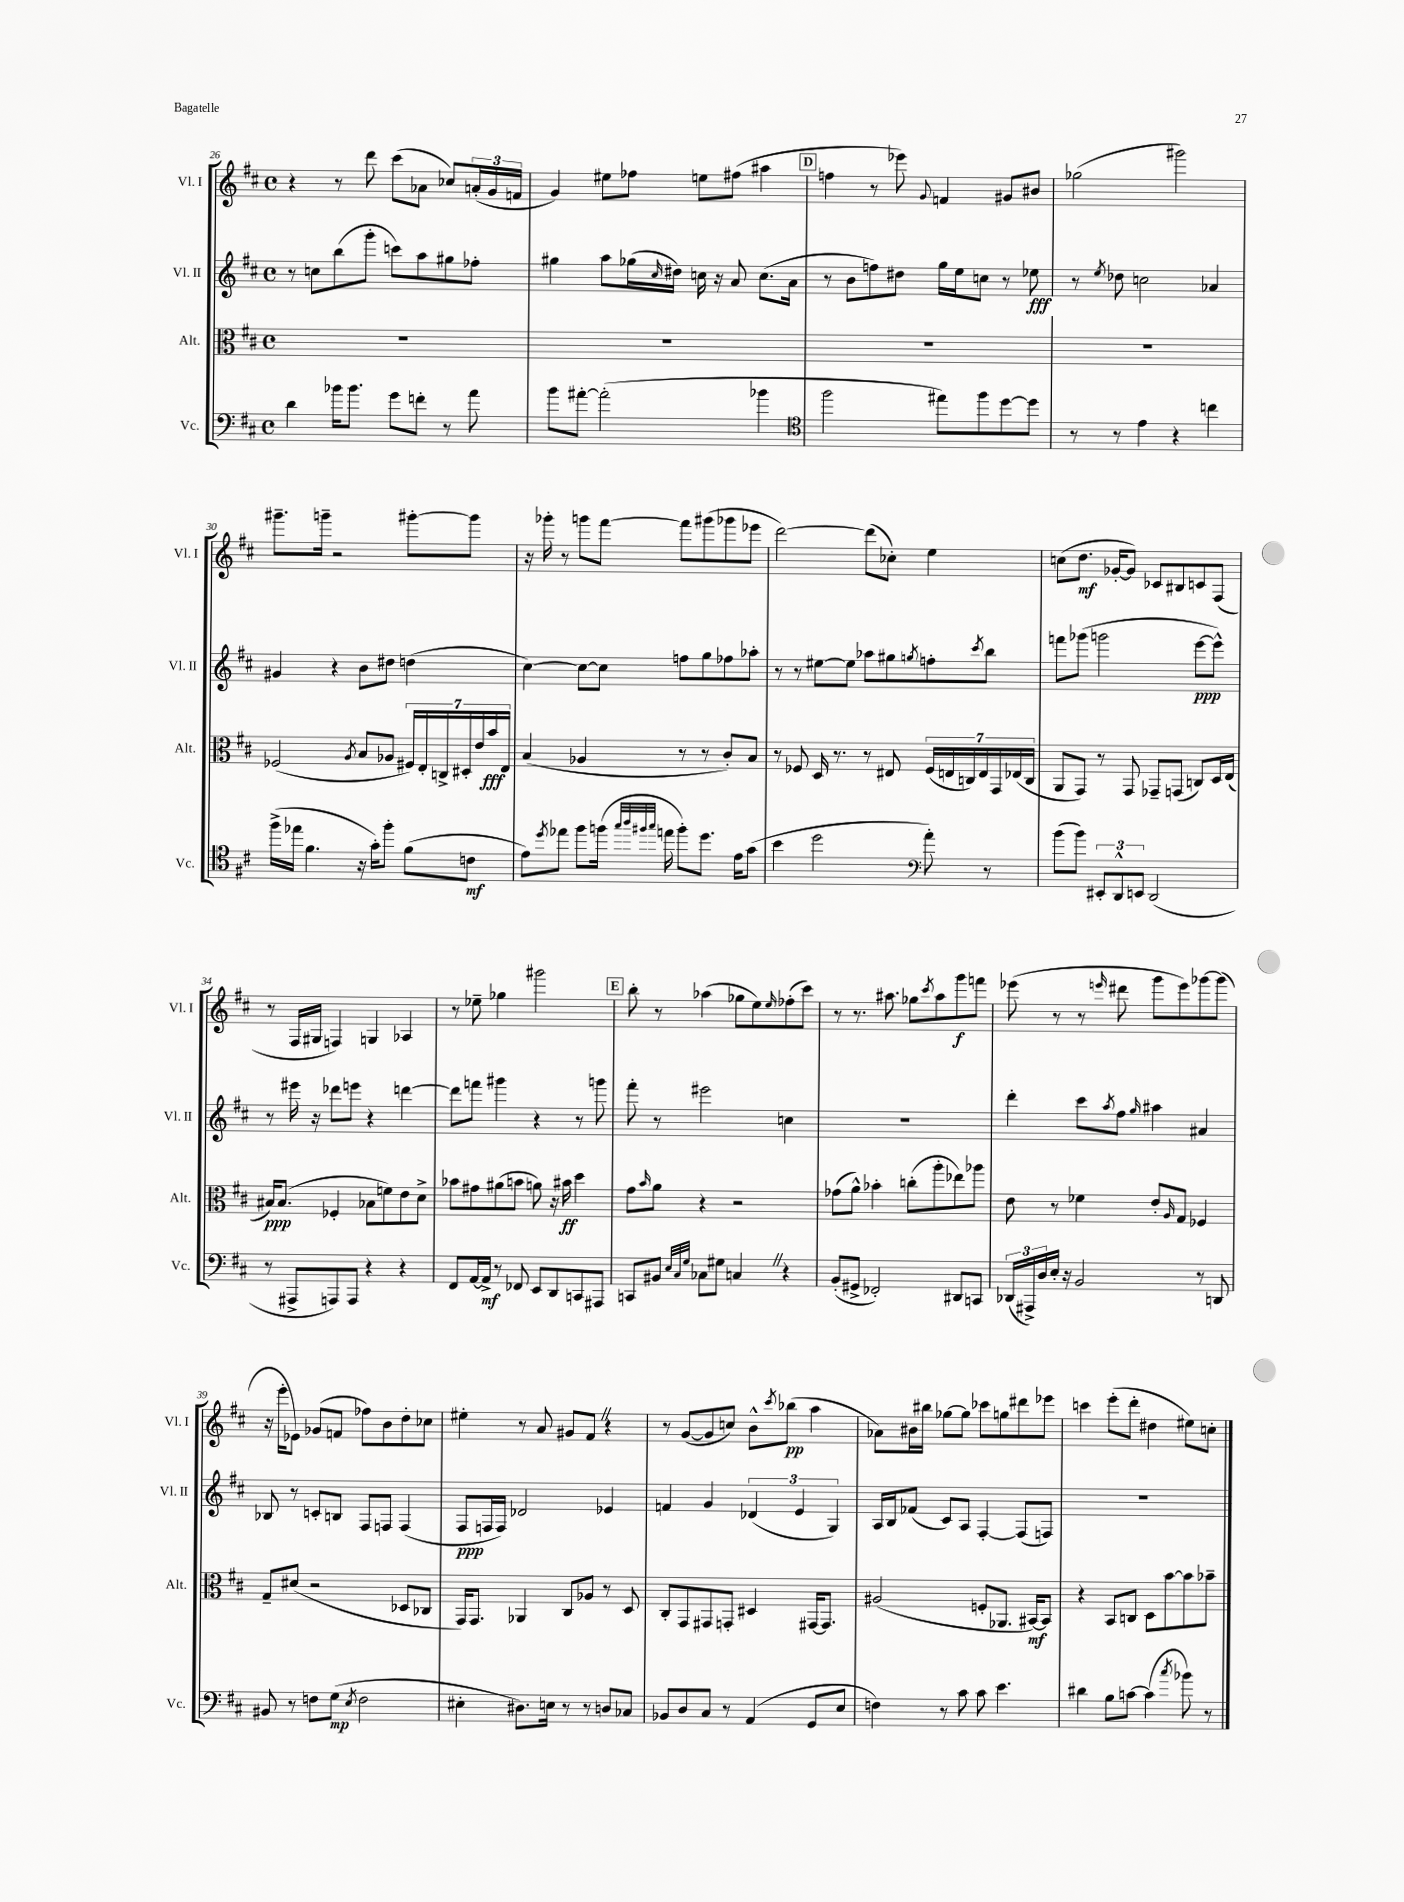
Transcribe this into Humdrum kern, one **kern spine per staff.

**kern	**dynam	**kern	**dynam	**kern	**dynam	**kern	**dynam
*part4	*part4	*part3	*part3	*part2	*part2	*part1	*part1
*staff4	*staff4	*staff3	*staff3	*staff2	*staff2	*staff1	*staff1
*I"Vc.	*	*I"Alt.	*	*I"Vl. II	*	*I"Vl. I	*
*I'Vc.	*	*I'Alt.	*	*I'Vl. II	*	*I'Vl. I	*
*clefF4	*	*clefC3	*	*clefG2	*	*clefG2	*
*k[f#c#]	*	*k[f#c#]	*	*k[f#c#]	*	*k[f#c#]	*
*M4/4	*	*M4/4	*	*M4/4	*	*M4/4	*
*met(c)	*	*met(c)	*	*met(c)	*	*met(c)	*
=26	=26	=26	=26	=26	=26	=26	=26
4d\	.	1r	.	8r	.	4r	.
.	.	.	.	8ccn\L	.	.	.
16b-X\KL	.	.	.	(8bb\	.	8r	.
8.b-\J	.	.	.	.	.	.	.
.	.	.	.	8ggg'\J	.	8ddd\	.
8g\L	.	.	.	8cccn\L)	.	(8ccc#\L	.
8fn'\J	.	.	.	8aa\	.	8a-X\J	.
8r	.	.	.	8gg#X\	.	8cc-X/L)	.
8a\	.	.	.	8ff-X'\J	.	(24an'/L	.
.	.	.	.	.	.	24g/	.
.	.	.	.	.	.	24fn/JJ	.
=27	=27	=27	=27	=27	=27	=27	=27
8b\L	.	1r	.	4gg#X\	.	4g/)	.
[8a#X'\J	.	.	.	.	.	.	.
(2a#'\]	.	.	.	8aa\L	.	8ee#X\L	.
.	.	.	.	(16gg-X\L	.	8ff-X\J	.
.	.	.	.	16qqcc#/	.	.	.
.	.	.	.	16dd#X\JJ)	.	.	.
.	.	.	.	16ccn\	.	8een\L	.
.	.	.	.	16r	.	.	.
.	.	.	.	8a/	.	(8ff#X\J	.
4b-X\	.	.	.	(8.cc\L	.	4aa#X\	.
.	.	.	.	16a\Jk	.	.	.
!!LO:REH:place=s1:t=D
=28	=28	=28	=28	=28	=28	=28	=28
*clefC4	*	*	*	*	*	*	*
2ff#\	.	1r	.	8r	.	4ffn\	.
.	.	.	.	8b\L	.	.	.
.	.	.	.	8ffn\)	.	8r	.
.	.	.	.	8dd#X\J	.	8eee-X\)	.
.	.	.	.	.	.	8qqg/	.
8ee#X\L)	.	.	.	16gg\LL	.	4fn/	.
.	.	.	.	16ee\J	.	.	.
8ff#\	.	.	.	8ccn\J	.	.	.
[8dd\	.	.	.	8r	.	8g#X/L	.
8dd\J]	.	.	.	8ee-X\	fff	8b#X/J	.
=29	=29	=29	=29	=29	=29	=29	=29
8r	.	1r	.	8r	.	(2gg-X\	.
.	.	.	.	8qee/	.	.	.
8r	.	.	.	8dd-X\	.	.	.
4e\	.	.	.	2ccn\	.	.	.
4r	.	.	.	.	.	2ggg#X\)	.
4ccn\	.	.	.	4a-X/	.	.	.
!!LO:LB:g=z
=30	=30	=30	=30	=30	=30	=30	=30
(16ff#^\LL	.	(2F-X/	.	4g#X/	.	8.ggg#X~\L	.
16ee-X\JJ	.	.	.	.	.	.	.
4.f#\	.	.	.	.	.	.	.
.	.	.	.	.	.	16gggn~\Jk	.
.	.	.	.	4r	.	2r	.
.	.	8qA/	.	.	.	.	.
16r	.	8B/L	.	8b\L	.	.	.
16g'\KL)	.	.	.	.	.	.	.
8ff#'\J	.	8A-X/J	.	8dd#X\J	.	.	.
(8f#\L	.	28F#X/LL)	.	(4ddn\	.	[8ggg#X'\L	.
.	.	28E'/	.	.	.	.	.
.	.	28Cn^/	.	.	.	.	.
.	.	28D#X'/	.	.	.	.	.
8cn\J	mf	.	.	.	.	8ggg#\J]	.
.	.	28e/	.	.	.	.	.
.	.	28b/	fff	.	.	.	.
.	.	28E/JJ	.	.	.	.	.
=31	=31	=31	=31	=31	=31	=31	=31
8e\L)	.	(4B/	.	[4cc#\)	.	16r	.
.	.	.	.	.	.	16ggg-X'\	.
8qdd/	.	.	.	.	.	.	.
8ee-X\J	.	.	.	.	.	8r	.
8ff#\L	.	4A-X/	.	8cc#\L_	.	8gggn\L	.
(16ffn\Jk	.	.	.	8cc#\J]	.	[8fff#\J	.
32qqgg/LLL	.	.	.	.	.	.	.
32qqaa/	.	.	.	.	.	.	.
32qqff#X/	.	.	.	.	.	.	.
32qqgg/JJJ	.	.	.	.	.	.	.
16een\	.	.	.	.	.	.	.
8ff#'\L)	.	8r	.	8ffn\L	.	8fff#\L]	.
8.dd\J	.	8r	.	8gg\	.	(8ggg#X\	.
.	.	8c#'/L)	.	8ff-X\	.	8ggg-X\	.
16e\KL	.	.	.	.	.	.	.
(8g\J	.	8B/J	.	8aa-X'\J	.	8eee-X\J	.
=32	=32	=32	=32	=32	=32	=32	=32
4b\	.	8r	.	8r	.	[2ddd\)	.
.	.	8F-X/	.	8r	.	.	.
2dd\	.	16D/	.	[8ee#X\L	.	.	.
.	.	8.r	.	.	.	.	.
.	.	.	.	8ee#\J]	.	.	.
.	.	8r	.	8aa-X\L	.	(8ddd\L]	.
.	.	8E#X/	.	8gg#X\	.	8cc-X'\J)	.
*clefF4	*	*	*	*	*	*	*
.	.	.	.	8qggn/	.	.	.
8a'\)	.	(28F-/LL	.	8ffn'\	.	4ee\	.
.	.	28En/	.	.	.	.	.
.	.	28Cn/)	.	.	.	.	.
.	.	28E/	.	.	.	.	.
.	.	.	.	8qccc#/	.	.	.
8r	.	.	.	8bb\J	.	.	.
.	.	28GG/	.	.	.	.	.
.	.	(28E-X/	.	.	.	.	.
.	.	28C/JJ	.	.	.	.	.
=33	=33	=33	=33	=33	=33	=33	=33
(8b\L	.	8AA/L	.	8fffn\L	.	(8ccn\L	.
8b\J)	.	8GG/J)	.	(8ggg-X\J	.	8.dd\J	mf
12EE#X'/L	.	8r	.	2gggn\	.	.	.
.	.	.	.	.	.	[16g-X'/KL	.
12DD^^/	.	.	.	.	.	.	.
.	.	8GG/	.	.	.	8g-/J])	.
12EEn/J	.	.	.	.	.	.	.
(2DD/	.	8GG-X~/L	.	.	.	8c-X/L	.
.	.	(8GGn/J	.	.	.	8B#X/	.
.	.	8Cn/L)	.	[8eee\L	ppp	8cn/	.
.	.	16D/L	.	8eee^^\J])	.	(8F#/J	.
.	.	(16E/JJ	.	.	.	.	.
!!LO:LB:g=z
=34	=34	=34	=34	=34	=34	=34	=34
8r	.	16B#X/KL)	ppp	8r	.	8r	.
.	.	(8.B#/J	.	.	.	.	.
8AAA#X^/L	.	.	.	16eee#X\	.	16F#/LL	.
.	.	.	.	16r	.	16G#X/JJ	.
8AAAn/)	.	4F-X'/	.	8ddd-X\L	.	4Fn/)	.
8AAA/J	.	.	.	8eeen\J	.	.	.
4r	.	8B-X\L	.	4r	.	4Gn/	.
.	.	8fn\)	.	.	.	.	.
4r	.	8e\	.	[4dddn\	.	4A-X/	.
.	.	8d^\J	.	.	.	.	.
=35	=35	=35	=35	=35	=35	=35	=35
8FF#/L	.	8b-X\L	.	8ddd\L]	.	8r	.
[16AA/L	.	8g#X\	.	8fffn\J	.	8ee-X~\	.
16AA^/JJ]	mf	.	.	.	.	.	.
8r	.	(8a#X\	.	4ggg#X\	.	4gg-X\	.
8FF-X/	.	8bn\J	.	.	.	.	.
8EE/L	.	8an\)	.	4r	.	2ggg#X\	.
8DD/	.	16r	.	.	.	.	.
.	.	16b#X\	ff	.	.	.	.
8CCn/	.	4dd\	.	8r	.	.	.
8AAA#X/J	.	.	.	8gggn\	.	.	.
!!LO:REH:place=s1:t=E
=36	=36	=36	=36	=36	=36	=36	=36
8CCn/L	.	8g\L	.	8fff#'\	.	8bb'\	.
.	.	16qqb/	.	.	.	.	.
8BB#X/J	.	8a\J	.	8r	.	8r	.
32qqE/LLL	.	.	.	.	.	.	.
32qqC#/	.	.	.	.	.	.	.
32qqG/JJJ	.	.	.	.	.	.	.
8C-X\L	.	4r	.	2eee#X\	.	(4aa-X\	.
8G#X\J	.	.	.	.	.	.	.
4CnZ/	.	2r	.	.	.	8gg-X\L	.
.	.	.	.	.	.	8ee\)	.
.	.	.	.	.	.	16qqee/	.
4r	.	.	.	4ccn\	.	(8ff-X'\	.
.	.	.	.	.	.	8ccc#\J)	.
=37	=37	=37	=37	=37	=37	=37	=37
(8BB'/L	.	(8g-X\L	.	1r	.	8r	.
8GG#X^/J	.	8a^^\J)	.	.	.	8.r	.
2FF-X'/)	.	4b-X'\	.	.	.	.	.
.	.	.	.	.	.	8.aa#X\	.
.	.	(8ccn'\L	.	.	.	8gg-X\L	.
.	.	.	.	.	.	8qccc#/	.
.	.	8aa'\	.	.	.	8aa#\	.
8DD#X/L	.	8ee-X\)	.	.	.	8ggg\	f
8CCn/J	.	8aa-X\J	.	.	.	8fffn\J	.
=38	=38	=38	=38	=38	=38	=38	=38
(24DD-X/LL	.	8e\	.	4ddd'\	.	(8eee-X\	.
24AAA#X^/)	.	.	.	.	.	.	.
24D/	.	.	.	.	.	.	.
16E'/JJ	.	8r	.	.	.	8r	.
16r	.	.	.	.	.	.	.
2BB/	.	4f-X\	.	8ccc#\L	.	8r	.
.	.	.	.	8qaa/	.	16qqeeen/	.
.	.	.	.	8ff#\J	.	8ddd#X\	.
.	.	.	.	16qqgg/	.	.	.
.	.	8e'/L	.	4aa#X\	.	8ggg\L	.
.	.	16qqA/	.	.	.	.	.
.	.	8G/J	.	.	.	8eee\)	.
8r	.	4F-X/	.	4a#X/	.	[8ggg-X\	.
8DDn/	.	.	.	.	.	(8ggg-\J]	.
!!LO:LB:g=z
=39	=39	=39	=39	=39	=39	=39	=39
8BB#X/	.	8G~/L	.	8B-X/	.	16r	.
.	.	.	.	.	.	16eee'\KL	.
8r	.	(8d#X/J	.	8r	.	8e-X\J)	.
8Fn\L	.	2r	.	8cn'/L	.	(8g-X/L	.
(8G\J	mp	.	.	8Bn/J	.	8fn/J	.
8qE/	.	.	.	.	.	.	.
2F\	.	.	.	8F#/L	.	8ff-X\L)	.
.	.	.	.	8Fn/J	.	8b\	.
.	.	8D-X/L	.	(4F/	.	8dd'\	.
.	.	8C-X/J	.	.	.	8cc-X\J	.
=40	=40	=40	=40	=40	=40	=40	=40
4E#X'\	.	16GG/KL)	.	8F#/L	ppp	4ee#X'\	.
.	.	8.GG/J	.	.	.	.	.
.	.	.	.	16Fn/L	.	.	.
.	.	.	.	16F/JJ)	.	.	.
8.D#X\L)	.	4AA-X/	.	2d-X/	.	8r	.
.	.	.	.	.	.	8a/	.
16En\Jk	.	.	.	.	.	.	.
8r	.	8C#/L	.	.	.	8g#X/L	.
8r	.	8A-X/J	.	.	.	8f#Z/J	.
8Dn/L	.	8r	.	4e-X/	.	4r	.
8C-X/J	.	8D/	.	.	.	.	.
=41	=41	=41	=41	=41	=41	=41	=41
8BB-X/L	.	8C#'/L	.	4fn/	.	8r	.
8D/	.	8GG/	.	.	.	([8g/L	.
8C#/J	.	8GG#X/	.	4g/	.	8g/]	.
8r	.	8GGn'/J	.	.	.	8ccn/J)	.
(4AA/	.	4D#X/	.	(6d-X/	.	8b^^\L	.
.	.	.	.	.	.	8qccc#/	.
.	.	.	.	.	.	(8bb-X\J	pp
.	.	.	.	6e/	.	.	.
8GG/L	.	[16GG#X/KL	.	.	.	4aa\	.
.	.	8.GG#/J]	.	.	.	.	.
.	.	.	.	6G/)	.	.	.
8E/J	.	.	.	.	.	.	.
=42	=42	=42	=42	=42	=42	=42	=42
4Fn\)	.	(2A#X/	.	16A/LL	.	8a-X\L)	.
.	.	.	.	16B/J	.	.	.
.	.	.	.	(8f-X/J	.	16b#X\L	.
.	.	.	.	.	.	16bb#X\JJ	.
8r	.	.	.	8c#/L)	.	[8gg-X\L	.
8c#\	.	.	.	8A/J	.	8gg-\J]	.
8c#\	.	8Fn'/L	.	[4F#'/	.	8ccc-X\L	.
4.e\	.	8.AA-X/J	.	.	.	8ggn\	.
.	.	.	.	(8F#/L]	.	8ddd#X\	.
.	.	[16BB#X/KL)	mf	.	.	.	.
.	.	8BB#/J]	.	8Fn/J)	.	8eee-X\J	.
=43	=43	=43	=43	=43	=43	=43	=43
4d#X\	.	4r	.	1r	.	4cccn\	.
8B\L	.	8BB/L	.	.	.	(8eee'\L	.
[8cn\J	.	8Cn/J	.	.	.	8ddd'\J	.
(4c\]	.	8D\L	.	.	.	4dd#X\	.
.	.	[8b\	.	.	.	.	.
8qcc#/	.	.	.	.	.	.	.
8b-X\)	.	8b\]	.	.	.	8ee#X\L)	.
8r	.	8b-X~\J	.	.	.	8ccn'\J	.
==	==	==	==	==	==	==	==
*-	*-	*-	*-	*-	*-	*-	*-
